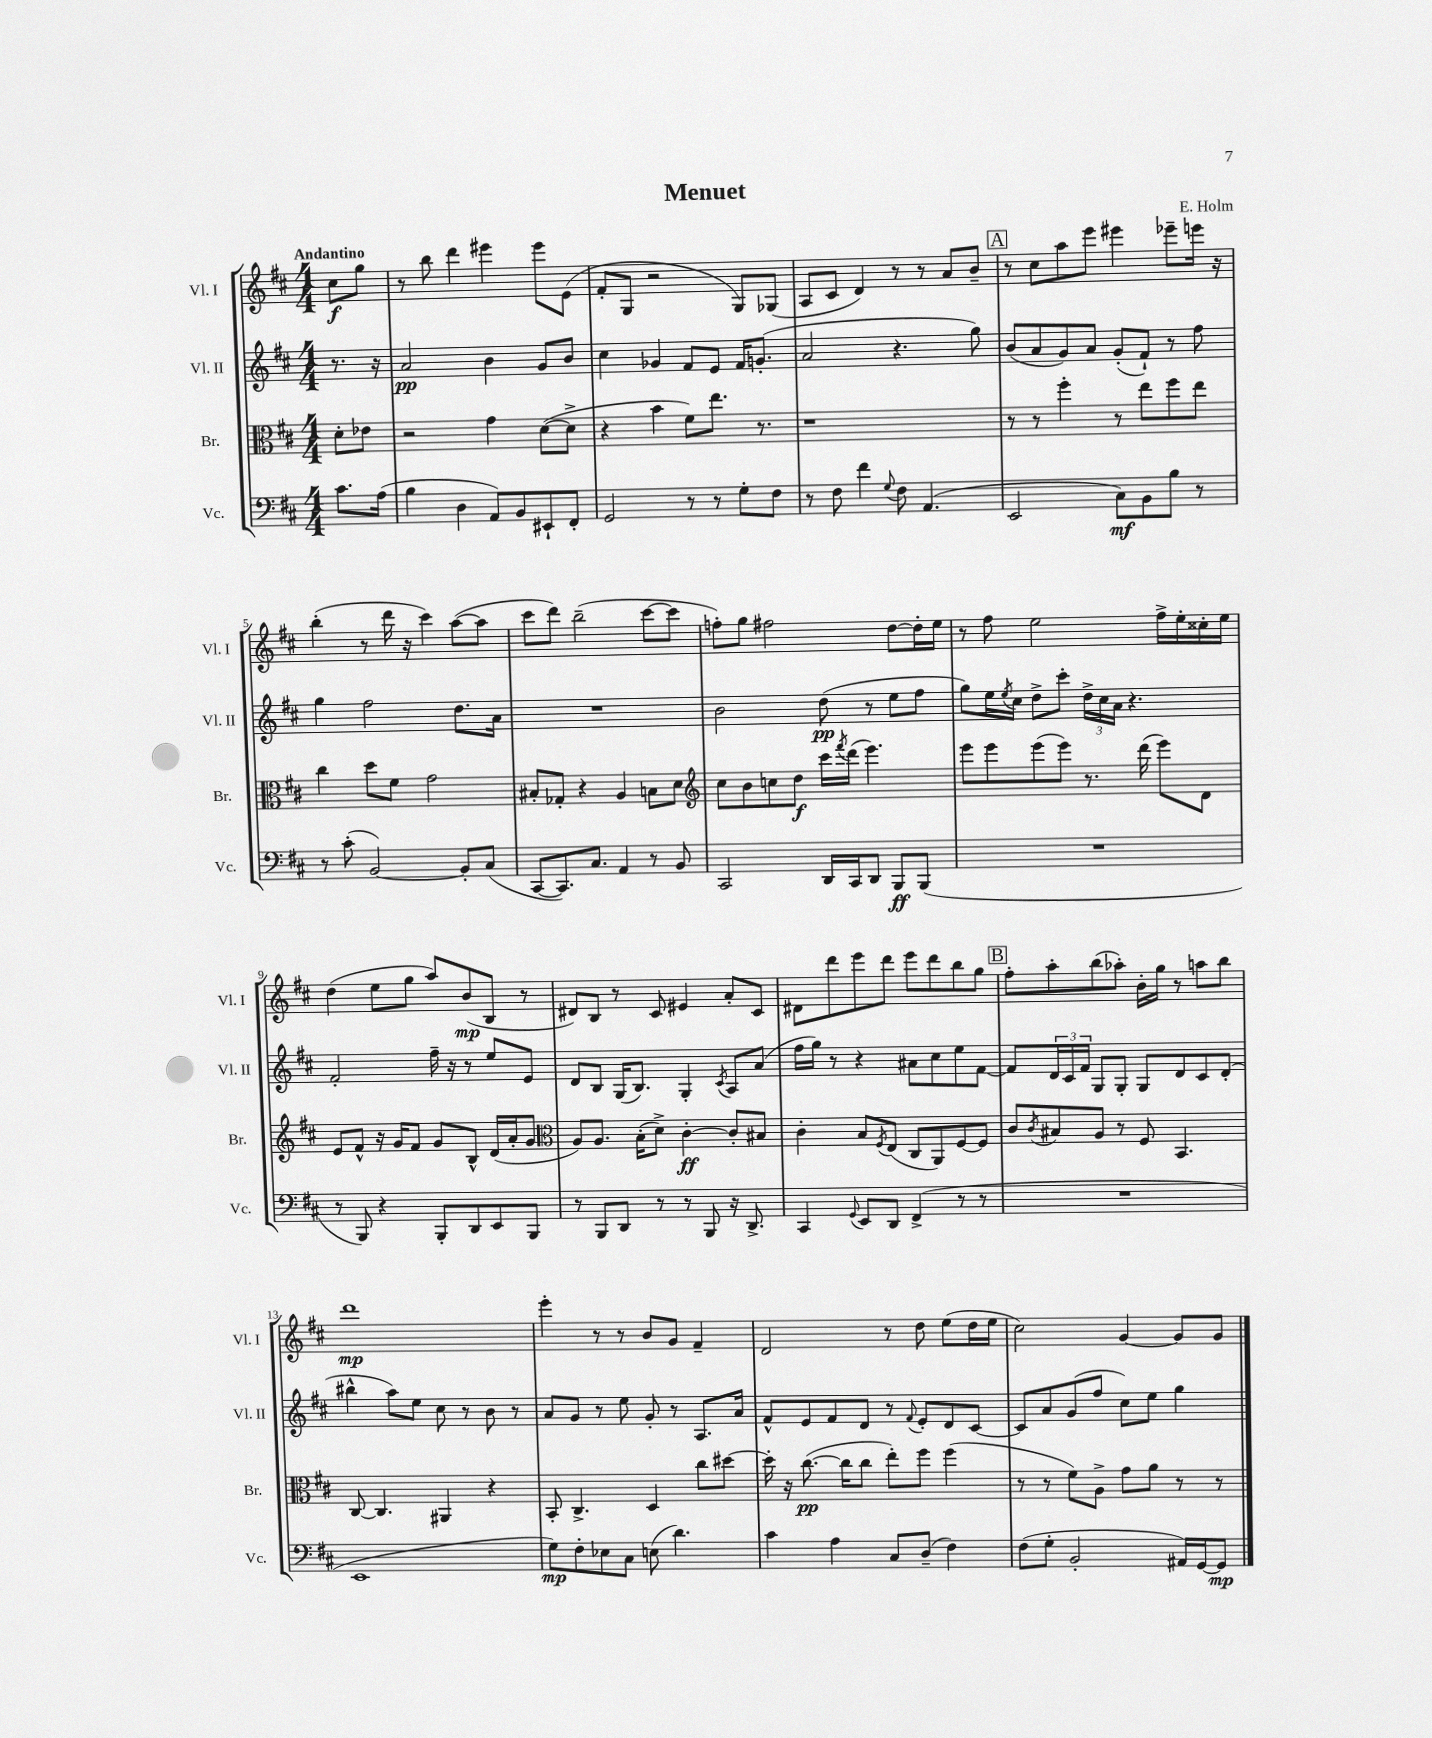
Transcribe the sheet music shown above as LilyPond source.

\header { title = "Menuet" composer = "E. Holm" }
<<
\new StaffGroup <<
\new Staff = "s0" \with { instrumentName = "Vl. I" shortInstrumentName = "Vl. I" } {
    \clef treble \key d \major \numericTimeSignature \time 4/4 \partial 4 \tempo "Andantino"
    cis''8\f g''8 |
    r8 b''8 d'''4 eis'''4 eis'''8 e'8( |
    fis'8-. g8 r2 g8) ges8( |
    a8 cis'8 d'4) r8 r8 a'8 b'8-- |
    \mark \markup { \box "A" } r8 cis''8 a''8 e'''8 eis'''4 ees'''8-- e'''16 r16 |
    b''4-.( r8 d'''16 r16 cis'''4) a''8~( a''8 |
    cis'''8 d'''8) b''2--( cis'''8~ cis'''8 |
    f''8-.) g''8 fis''2 d''8~ d''16-. e''16 |
    r8 fis''8 e''2 fis''16-> e''16-. cisis''16-. e''16 |
    d''4( e''8 g''8 a''8) b'8\mp( b8 r8 |
    dis'8) b8 r8 cis'8 eis'4 a'8-. cis'8 |
    dis'8 d'''8 e'''8 d'''8 e'''8 d'''8 b''8 g''8 |
    \mark \markup { \box "B" } fis''8-. a''8-. b''8( aes''8-.) b'16-. g''16 r8 a''8 b''8 |
    d'''1\mp |
    e'''4-. r8 r8 b'8 g'8 fis'4-- |
    d'2 r8 d''8 e''8( d''16 e''16 |
    cis''2) g'4~ g'8 g'8 \bar "|." |
}
\new Staff = "s1" \with { instrumentName = "Vl. II" shortInstrumentName = "Vl. II" } {
    \clef treble \key d \major \numericTimeSignature \time 4/4 \partial 4
    r8. r16 |
    a'2\pp b'4 g'8 b'8 |
    cis''4 ges'4 fis'8 e'8 fis'16 g'8.-.( |
    a'2 r4. g''8) |
    \mark \markup { \box "A" } b'8( a'8 g'8) a'8 g'8-.( fis'8-!) r8 fis''8 |
    g''4 fis''2 d''8. a'16 |
    R1 |
    b'2 d''8\pp( r8 e''8 fis''8 |
    g''8) e''16 \acciaccatura { e''8 } cis''16 d''8-> cis'''8-. \tuplet 3/2 { d''16-> cis''16 a'16 } r4. |
    fis'2-. fis''16-- r16 r8 e''8 e'8 |
    d'8 b8 g16( b8.) g4-. \acciaccatura { cis'8 } a8 a'8( |
    fis''16 g''16) r8 r4 ais'8 cis''8 e''8 fis'8~ |
    \mark \markup { \box "B" } fis'8 \tuplet 3/2 { d'16 cis'16 fis'16 } g8 g8-. g8 d'8 cis'8 d'8-.( |
    bis''4-^ a''8) e''8 cis''8 r8 b'8 r8 |
    a'8 g'8 r8 e''8 g'8-. r8 a8. a'16 |
    fis'8-^ e'8 fis'8 d'8 r8 \appoggiatura { fis'8 } e'8-. d'8 cis'8~ |
    cis'8 a'8 g'8( fis''8 cis''8) e''8 g''4 \bar "|." |
}
\new Staff = "s2" \with { instrumentName = "Br." shortInstrumentName = "Br." } {
    \clef alto \key d \major \numericTimeSignature \time 4/4 \partial 4
    d'8-. ees'8 |
    r2 g'4 d'8~( d'8-> |
    r4 b'4 fis'8) e''8. r8. |
    r1 |
    \mark \markup { \box "A" } r8 r8 fis''4-. r8 e''8 fis''8 e''8 |
    cis''4 d''8 fis'8 g'2 |
    bis8-. ges8-. r4 a4 b8 d'8 |
    \clef treble cis''8 b'8 c''8 d''8\f cis'''16 \acciaccatura { fis'''8 } d'''16( e'''4.) |
    e'''8 e'''8 e'''8( e'''8) r8. d'''16( e'''8) d'8 |
    e'8 fis'8-^ r16 g'16 fis'8 g'8 b8-^ d'16( a'16-. g'8 |
    \clef alto a8) a8. b16-.( d'8->) cis'4~-.\ff cis'8-. bis8 |
    cis'4-. b8 \acciaccatura { fis8 } e8( cis8 a,8) fis8~ fis8 |
    \mark \markup { \box "B" } cis'8 \acciaccatura { cis'8 } bis8 a8 r8 fis8 b,4. |
    cis8~ cis4. ais,4 r4 |
    b,8-. cis4.-> d4 cis''8 dis''8~ |
    dis''16-. r16 cis''8.~\pp( cis''16 cis''8 e''8-.) fis''8 fis''4( |
    r8 r8 fis'8) a8-> g'8 a'8 r8 r8 \bar "|." |
}
\new Staff = "s3" \with { instrumentName = "Vc." shortInstrumentName = "Vc." } {
    \clef bass \key d \major \numericTimeSignature \time 4/4 \partial 4
    cis'8. a16( |
    b4 d4 a,8) b,8 eis,8-! fis,8-. |
    g,2 r8 r8 g8-. fis8 |
    r8 fis8 fis'4 \appoggiatura { g8 } fis8 a,4.( |
    \mark \markup { \box "A" } e,2 cis8\mf) b,8 b8 r8 |
    r8 cis'8-.( b,2~) b,8-. cis8( |
    cis,8~ cis,8.) cis8. a,4 r8 b,8 |
    cis,2 d,16 cis,16 d,8 b,,8\ff b,,8( |
    R1 |
    r8 b,,8) r4 b,,8-. d,8 e,8 b,,8 |
    r8 b,,8 d,8 r8 r8 b,,8 r16 d,8.-> |
    cis,4 \appoggiatura { g,8 } e,8 d,8 fis,4->( r8 r8 |
    \mark \markup { \box "B" } R1 |
    e,1 |
    g8\mp) fis8-. ees8 cis8 e8( d'4.) |
    cis'4 a4 cis8 d8--( fis4) |
    fis8( g8-. b,2-. ais,16) g,16~ g,8\mp \bar "|." |
}
>>
>>
